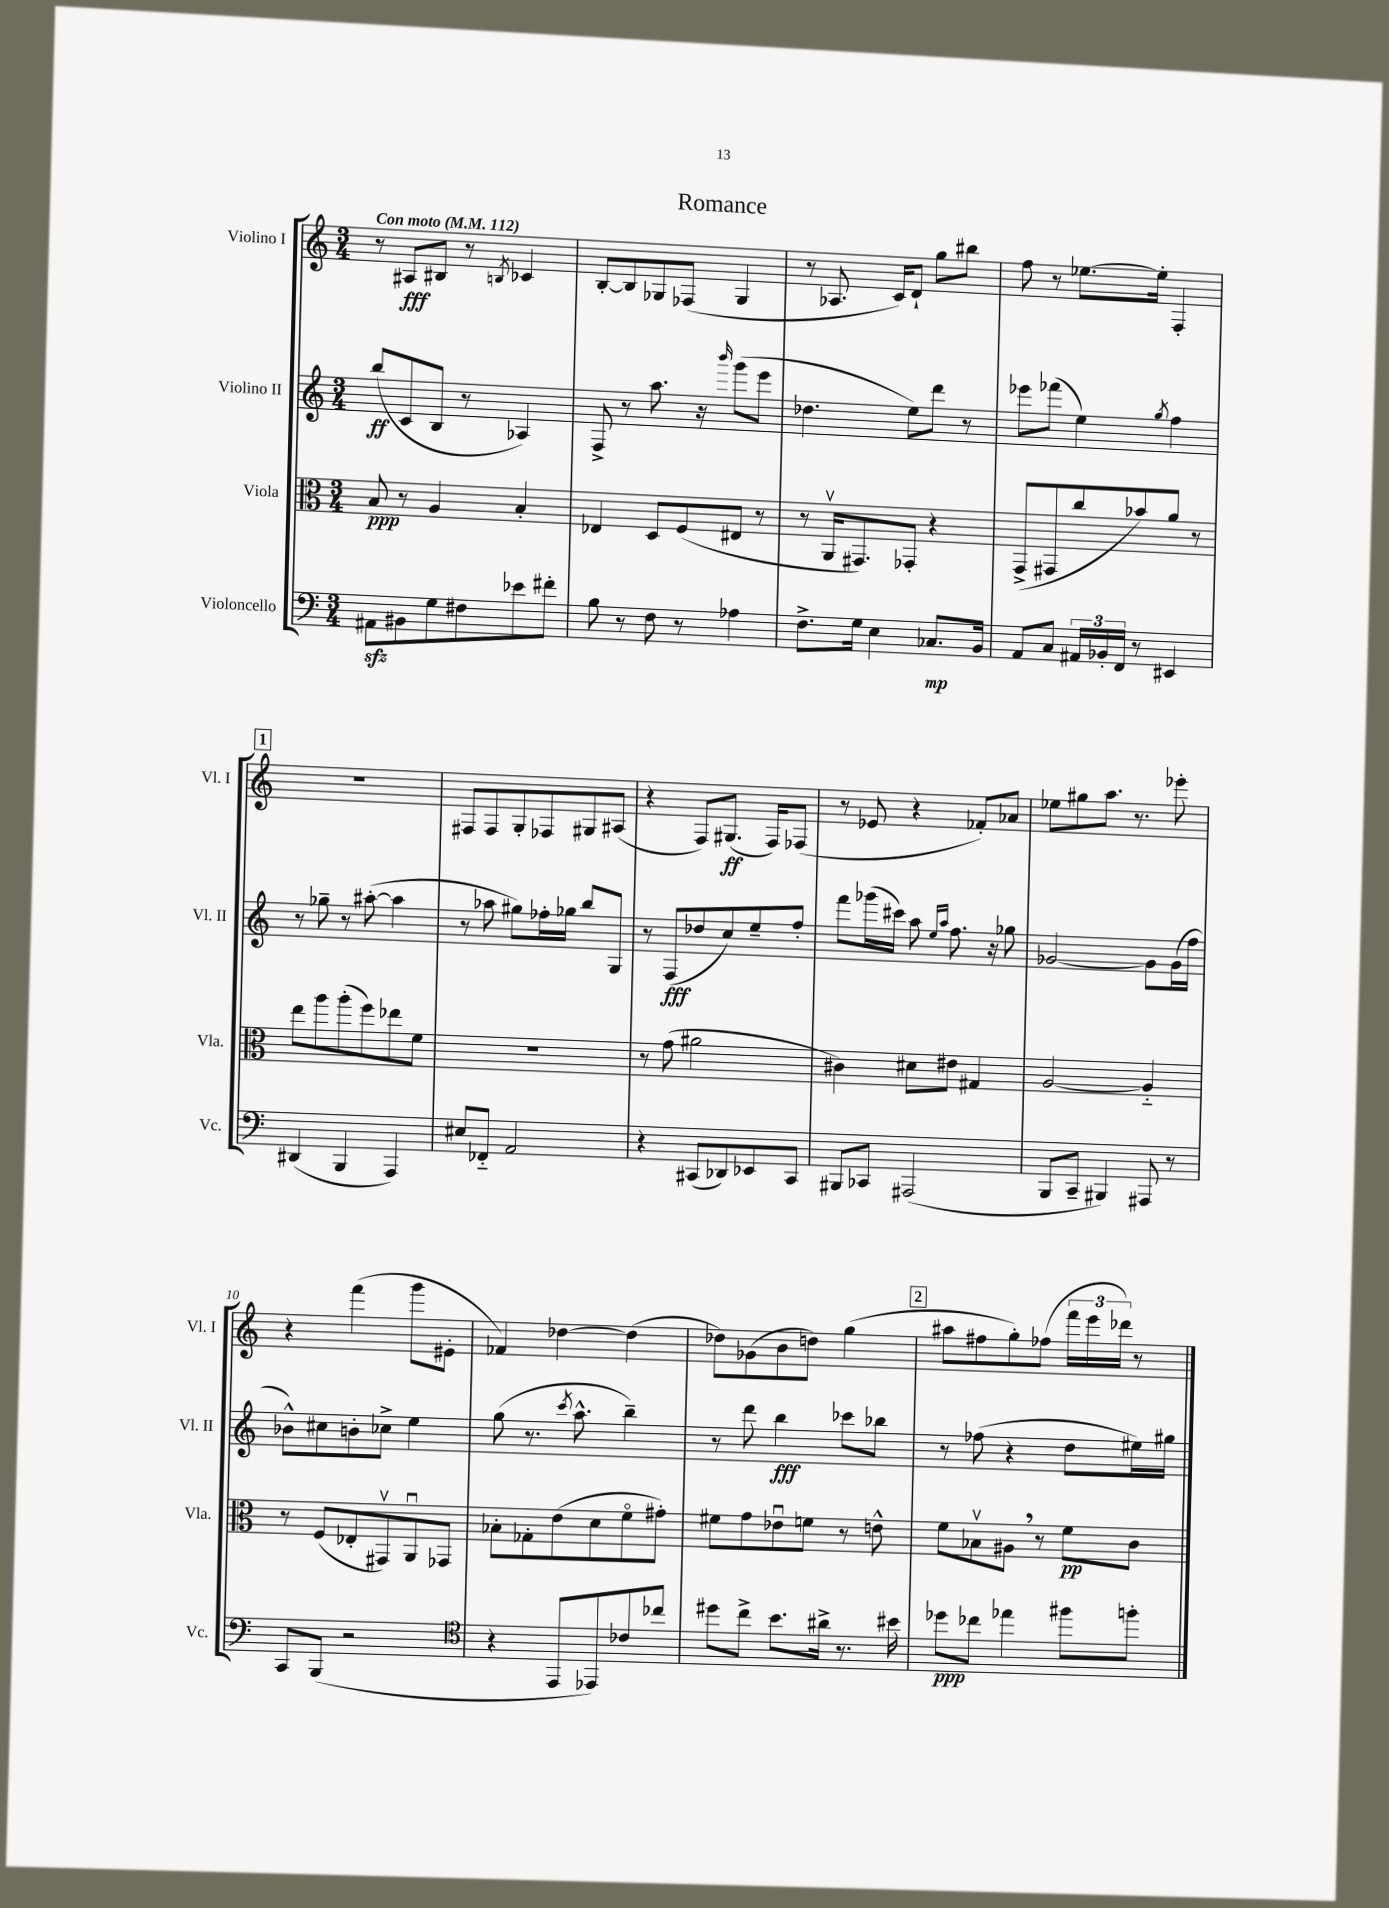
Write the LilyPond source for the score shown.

\header { title = "Romance" }
<<
\new StaffGroup <<
\new Staff = "s0" \with { instrumentName = "Violino I" shortInstrumentName = "Vl. I" } {
    \clef treble \key c \major \numericTimeSignature \time 3/4 \tempo "Con moto" 4 = 112
    r8 ais8\fff bis8 r8 \acciaccatura { b8 } ces'4 |
    b8~-. b8 ges8 fes8( ges4 |
    r8 aes8. c'16) d'8-! g''8 bis''8 |
    f''8 r8 ees''8.~ ees''16-. f4-. |
    \mark \markup { \box "1" } R2. |
    fis8 fis8 g8-. fes8 gis8 ais8( |
    r4 f8) gis8.\ff( f16) fes8( |
    r8 ees'8 r4 fes'8-.) aes'8 |
    ees''8 gis''8 a''8. r8. ees'''8-. |
    r4 f'''4( g'''8 eis'8-. |
    fes'4) des''4~ des''4( |
    des''8) ges'8( b'8 d''8) g''4( |
    \mark \markup { \box "2" } ais''8 fis''8 g''8-.) fes''8( \tuplet 3/2 { f'''16 e'''16 des'''16) } r8 \bar "|." |
}
\new Staff = "s1" \with { instrumentName = "Violino II" shortInstrumentName = "Vl. II" } {
    \clef treble \key c \major \numericTimeSignature \time 3/4
    b''8\ff( c'8 b8 r8 aes4) |
    f8-> r8 a''8. r16 \grace { b'''16 } g'''8( e'''8 |
    des''4. e''8) d'''8 r8 |
    ees'''8 fes'''8( e''4) \acciaccatura { g''8 } f''4 |
    \mark \markup { \box "1" } r8 ges''8-- r8 ais''8~-.( ais''4 |
    r8 aes''8 gis''8) fes''16-. ges''16 b''8 g8 |
    r8 f8\fff( des''8 c''8) e''8-- f''8-. |
    f'''8 ges'''16( cis'''16) a''8 \grace { e''16 a''16 } f''8. r16 ges''8 |
    ges'2~ ges'8 ges'16( f''16 |
    bes'8-^) cis''8 b'8-. ces''8-> e''4 |
    g''8( r8. \acciaccatura { c'''8 } a''8.-^ b''4--) |
    r8 d'''8 b''4\fff ces'''8 bes''8 |
    \mark \markup { \box "2" } r8 fes''8( r4 d''8 eis''16) gis''16 \bar "|." |
}
\new Staff = "s2" \with { instrumentName = "Viola" shortInstrumentName = "Vla." } {
    \clef alto \key c \major \numericTimeSignature \time 3/4
    b8\ppp r8 a4 b4-. |
    ees4 d8 f8( eis8 r8 |
    r8 a,16\upbow gis,8.) ges,8-. r4 |
    g,8->( gis,8 c''8 bes'8) a'8 r8 |
    \mark \markup { \box "1" } e''8 a''8 a''8-.( f''8) ees''8 f'8 |
    R2. |
    r8 g'8( ais'2 |
    cis'4) dis'8 eis'8 gis4 |
    a2~ a4-_ |
    r8 f8( ees8-. gis,8\upbow) a,8\downbow ges,8 |
    bes8-. ges8-. e'8( d'8 f'8\flageolet gis'8-.) |
    fis'8 g'8 ees'8\downbow f'8 r8 e'8-^ |
    \mark \markup { \box "2" } f'8 bes8\upbow ais8 \breathe r8 f'8\pp c'8 \bar "|." |
}
\new Staff = "s3" \with { instrumentName = "Violoncello" shortInstrumentName = "Vc." } {
    \clef bass \key c \major \numericTimeSignature \time 3/4
    ais,8\sfz bis,8 g8 fis8 ees'8 fis'8-. |
    b8 r8 f8 r8 aes4 |
    f8.-> g16 e4 ces8.\mp b,16 |
    a,8 c8 \tuplet 3/2 { ais,16 bes,16-. f,16 } r8 eis,4 |
    \mark \markup { \box "1" } dis,4( b,,4 a,,4) |
    eis8 fes,8-_ a,2 |
    r4 cis,8( des,8) ees,8 cis,8 |
    bis,,8 ces,8 ais,,2( |
    b,,8 c,8-- bis,,4) ais,,8 r8 |
    c,8 b,,8( r2 |
    \clef tenor r4 e,8 ees,8) ces'8 ces''8 |
    dis''8 c''8-> b'8. ais'16-> r8. bis'16 |
    \mark \markup { \box "2" } des''8\ppp ces''8 ees''4 fis''8 f''8-. \bar "|." |
}
>>
>>
